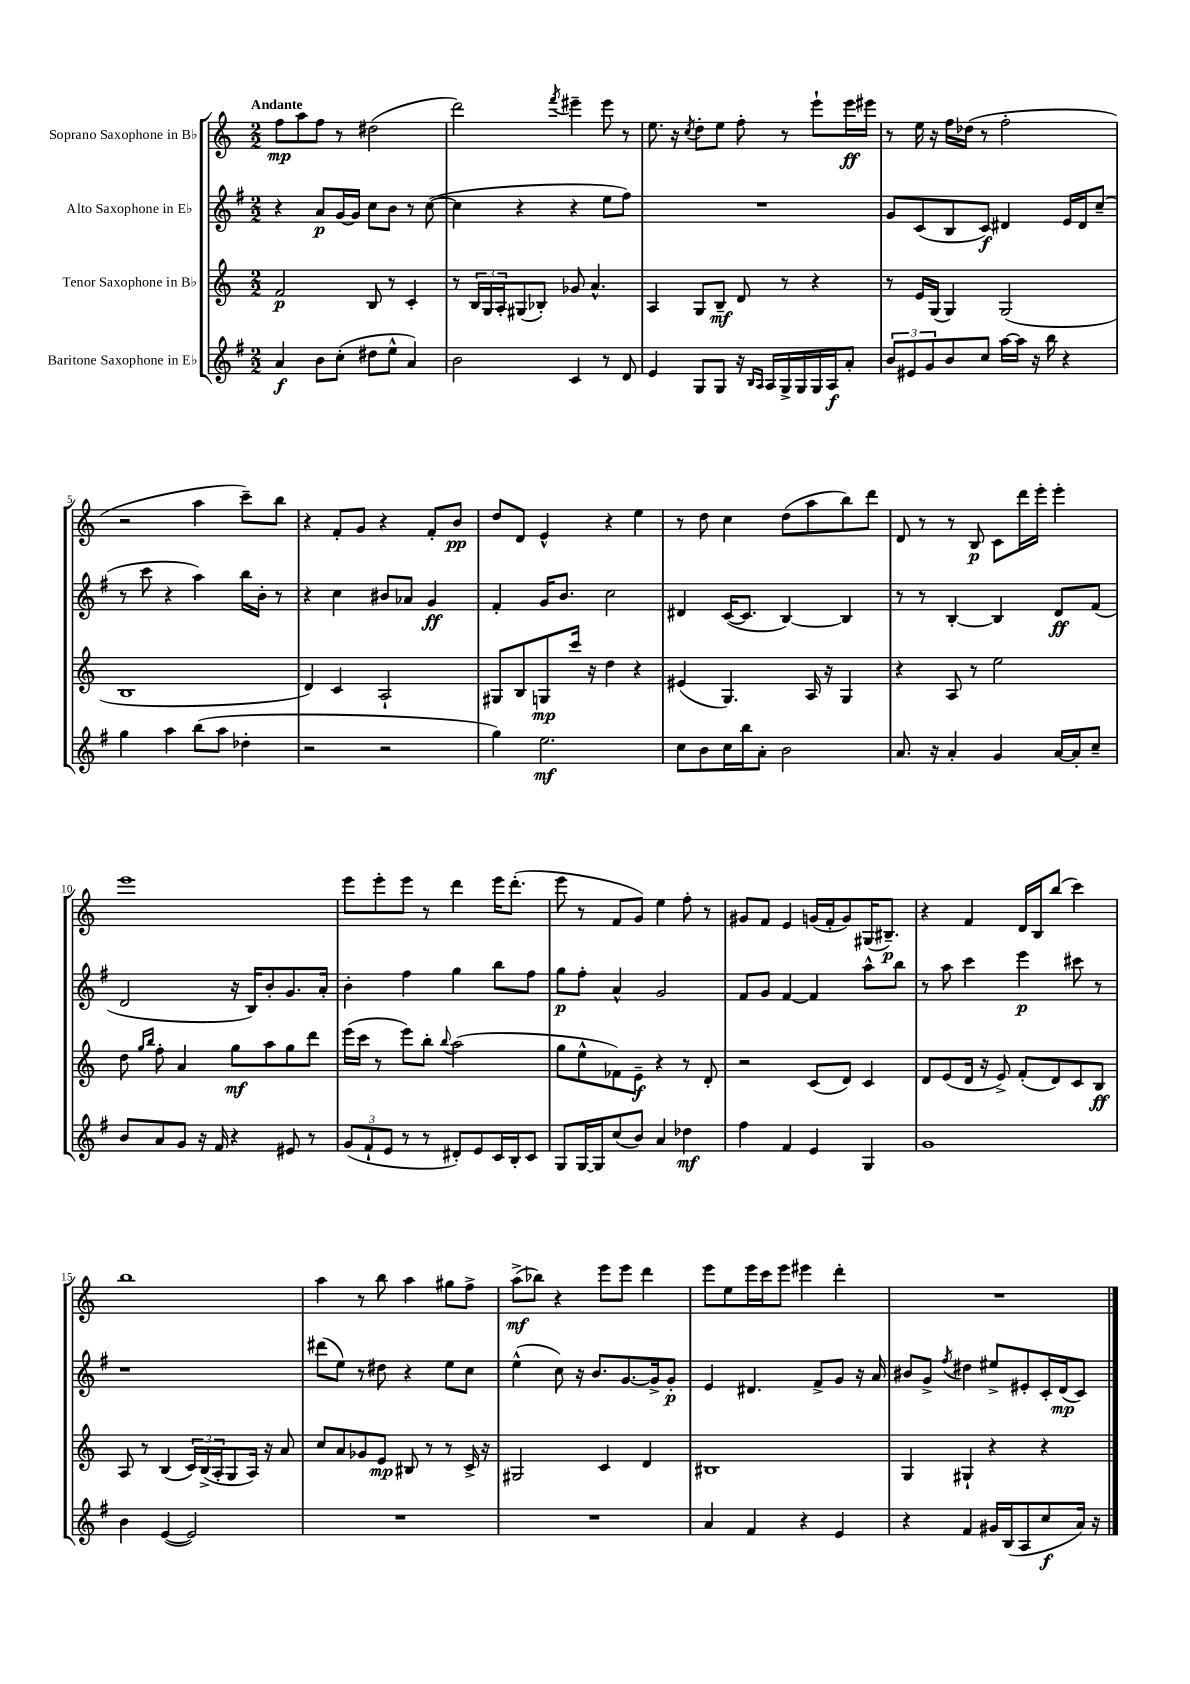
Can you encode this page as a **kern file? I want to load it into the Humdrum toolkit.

**kern	**dynam	**kern	**dynam	**kern	**dynam	**kern	**dynam
*part4	*part4	*part3	*part3	*part2	*part2	*part1	*part1
*staff4	*staff4	*staff3	*staff3	*staff2	*staff2	*staff1	*staff1
*I"Baritone Saxophone in E♭	*	*I"Tenor Saxophone in B♭	*	*I"Alto Saxophone in E♭	*	*I"Soprano Saxophone in B♭	*
*clefG2	*	*clefG2	*	*clefG2	*	*clefG2	*
*k[f#]	*	*k[]	*	*k[f#]	*	*k[]	*
*M2/2	*	*M2/2	*	*M2/2	*	*M2/2	*
=1	=1	=1	=1	=1	=1	=1	=1
!	!	!	!	!	!	!LO:TX:a:B:t=Andante	!
4a/	f	2f/	p	4r	.	8ff\L	mp
.	.	.	.	.	.	8aa\	.
8b\L	.	.	.	8a/L	p	8ff\J	.
(8cc'\J	.	.	.	[16g/L	.	8r	.
.	.	.	.	16g/JJ]	.	.	.
8dd#X\L	.	8B/	.	8cc\L	.	(2dd#X\	.
8ee^^\J	.	8r	.	8b\J	.	.	.
4a/)	.	4c'/	.	8r	.	.	.
.	.	.	.	([8cc\	.	.	.
=2	=2	=2	=2	=2	=2	=2	=2
2b\	.	8r	.	4cc\]	.	2ddd\)	.
.	.	24B/LL	.	.	.	.	.
.	.	24G/	.	.	.	.	.
.	.	24A'/J	.	.	.	.	.
.	.	(8G#X/	.	4r	.	.	.
.	.	8B-X'/J)	.	.	.	.	.
.	.	.	.	.	.	8qfff/	.
4c/	.	8g-X/	.	4r	.	4eee#X~\	.
.	.	4.a^^/	.	.	.	.	.
8r	.	.	.	8ee\L	.	8eee#\	.
8d/	.	.	.	8ff#\J)	.	8r	.
=3	=3	=3	=3	=3	=3	=3	=3
4e/	.	4A/	.	1r	.	8.ee\	.
.	.	.	.	.	.	16r	.
.	.	.	.	.	.	8qcc/	.
8G/L	.	8G/L	.	.	.	8dd'\L	.
8G/J	.	8B~/J	mf	.	.	8ee\J	.
16r	.	8d/	.	.	.	8ff'\	.
16qqB/LL	.	.	.	.	.	.	.
16qqA/JJ	.	.	.	.	.	.	.
16A/LL	.	.	.	.	.	.	.
16G^/	.	8r	.	.	.	8r	.
16G/	.	.	.	.	.	.	.
16G/	.	4r	.	.	.	8eee`\L	.
16A/J	f	.	.	.	.	.	.
8a'/J	.	.	.	.	.	16eee\L	ff
.	.	.	.	.	.	16eee#X\JJ	.
=4	=4	=4	=4	=4	=4	=4	=4
12b/L	.	8r	.	8g/L	.	8r	.
12e#X/	.	.	.	.	.	.	.
.	.	16e/LL	.	(8c/	.	16ee\	.
12g/	.	.	.	.	.	.	.
.	.	(16G/JJ	.	.	.	16r	.
8b/	.	4G/)	.	8B/	.	16ff\LL	.
.	.	.	.	.	.	(16dd-X\JJ	.
8cc/J	.	.	.	8c/J)	f	8r	.
[16aa\LL	.	(2G/	.	4d#X/	.	2ff'\	.
16aa\JJ]	.	.	.	.	.	.	.
16r	.	.	.	.	.	.	.
16bb\	.	.	.	.	.	.	.
4r	.	.	.	16e/LL	.	.	.
.	.	.	.	16d#/J	.	.	.
.	.	.	.	(8cc~/J	.	.	.
!!LO:LB:g=z
=5	=5	=5	=5	=5	=5	=5	=5
4gg\	.	1B	.	8r	.	2r	.
.	.	.	.	8ccc\	.	.	.
4aa\	.	.	.	4r	.	.	.
(8bb\L	.	.	.	4aa\)	.	4aa\	.
8aa\J	.	.	.	.	.	.	.
4dd-X'\	.	.	.	16bb\LL	.	8ccc~\L)	.
.	.	.	.	16b'\JJ	.	.	.
.	.	.	.	8r	.	8bb\J	.
=6	=6	=6	=6	=6	=6	=6	=6
2r	.	4d/)	.	4r	.	4r	.
.	.	4c/	.	4cc\	.	8f'/L	.
.	.	.	.	.	.	8g/J	.
2r	.	2A`/	.	8b#X/L	.	4r	.
.	.	.	.	8a-X/J	.	.	.
.	.	.	.	4g/	ff	8f'/L	.
.	.	.	.	.	.	8b/J	pp
=7	=7	=7	=7	=7	=7	=7	=7
4gg\)	.	8G#X/L	.	4f#'/	.	8dd/L	.
.	.	8B/	.	.	.	8d/J	.
2.ee\	mf	8Gn/	mp	16g/KL	.	4e^^/	.
.	.	.	.	8.b/J	.	.	.
.	.	16ccc/Jk	.	.	.	.	.
.	.	16r	.	.	.	.	.
.	.	4dd\	.	2cc\	.	4r	.
.	.	4r	.	.	.	4ee\	.
=8	=8	=8	=8	=8	=8	=8	=8
8cc\L	.	(4e#X/	.	4d#X/	.	8r	.
8b\	.	.	.	.	.	8dd\	.
16cc\L	.	4.G/)	.	([16c/KL	.	4cc\	.
16bb\J	.	.	.	8.c/J]	.	.	.
8a'\J	.	.	.	.	.	.	.
2b\	.	.	.	[4B/)	.	(8dd\L	.
.	.	16A/	.	.	.	8aa\	.
.	.	16r	.	.	.	.	.
.	.	4G/	.	4B/]	.	8bb\)	.
.	.	.	.	.	.	8ddd\J	.
=9	=9	=9	=9	=9	=9	=9	=9
8.a/	.	4r	.	8r	.	8d/	.
.	.	.	.	8r	.	8r	.
16r	.	.	.	.	.	.	.
4a'/	.	8A/	.	[4B'/	.	8r	.
.	.	8r	.	.	.	8B/	p
4g/	.	2ee\	.	4B/]	.	8c\L	.
.	.	.	.	.	.	16ddd\L	.
.	.	.	.	.	.	16eee'\JJ	.
[16a/LL	.	.	.	8d/L	ff	4eee'\	.
16a'/J]	.	.	.	.	.	.	.
8cc~/J	.	.	.	(8f#/J	.	.	.
!!LO:LB:g=z
=10	=10	=10	=10	=10	=10	=10	=10
8b/L	.	8dd\	.	2d/	.	1eee	.
.	.	16qqgg/LL	.	.	.	.	.
.	.	16qqbb/JJ	.	.	.	.	.
8a/	.	8ff'\	.	.	.	.	.
8g/J	.	4a/	.	.	.	.	.
16r	.	.	.	.	.	.	.
16f#/	.	.	.	.	.	.	.
4r	.	8gg\L	mf	16r	.	.	.
.	.	.	.	16B/KL)	.	.	.
.	.	8aa\	.	8b'/	.	.	.
8e#X/	.	8gg\	.	8.g/	.	.	.
8r	.	8ddd\J	.	.	.	.	.
.	.	.	.	16a'/Jk	.	.	.
=11	=11	=11	=11	=11	=11	=11	=11
(12g/L	.	(16eee\LL	.	4b'\	.	8eee\L	.
.	.	16ccc\JJ	.	.	.	.	.
12f#`/	.	.	.	.	.	.	.
.	.	8r	.	.	.	8eee'\	.
12e/J	.	.	.	.	.	.	.
8r	.	8eee\L)	.	4ff#\	.	8eee\J	.
8r	.	8bb'\J	.	.	.	8r	.
.	.	8qqbb/	.	.	.	.	.
8d#X'/L)	.	(2aa\	.	4gg\	.	4ddd\	.
8e/	.	.	.	.	.	.	.
16c/L	.	.	.	8bb\L	.	16eee\KL	.
16B'/J	.	.	.	.	.	(8.ddd'\J	.
8c/J	.	.	.	8ff#\J	.	.	.
=12	=12	=12	=12	=12	=12	=12	=12
8G/L	.	8gg\L	.	8gg\L	p	8eee\	.
[16G/L	.	8ee^^\	.	8ff#'\J	.	8r	.
16G/J]	.	.	.	.	.	.	.
(8cc/	.	8f-X\)	.	4a^^/	.	8f/L	.
8b/J)	.	8e~\J	f	.	.	8g/J)	.
4a/	.	4r	.	2g/	.	4ee\	.
4dd-X\	mf	8r	.	.	.	8ff'\	.
.	.	8d'/	.	.	.	8r	.
=13	=13	=13	=13	=13	=13	=13	=13
4ff#\	.	2r	.	8f#/L	.	8g#X/L	.
.	.	.	.	8g/J	.	8f/J	.
4f#/	.	.	.	[4f#/	.	4e/	.
4e/	.	(8c/L	.	4f#/]	.	(16gn/LL	.
.	.	.	.	.	.	16f'/J	.
.	.	8d/J)	.	.	.	8g/)	.
4G/	.	4c/	.	8aa^^\L	.	(16G#X/K	.
.	.	.	.	.	.	8.B#X~/J)	p
.	.	.	.	8bb\J	.	.	.
=14	=14	=14	=14	=14	=14	=14	=14
1g	.	8d/L	.	8r	.	4r	.
.	.	(8e/	.	8aa\	.	.	.
.	.	16d/Jk	.	4ccc\	.	4f/	.
.	.	16r	.	.	.	.	.
.	.	8e^/)	.	.	.	.	.
.	.	(8f'/L	.	4eee\	p	16d/LL	.
.	.	.	.	.	.	16B/J	.
.	.	8d/)	.	.	.	(8bb/J	.
.	.	8c/	.	8ccc#X\	.	4ccc\)	.
.	.	8B/J	ff	8r	.	.	.
!!LO:LB:g=z
=15	=15	=15	=15	=15	=15	=15	=15
4b\	.	8A/	.	1r	.	1bb	.
.	.	8r	.	.	.	.	.
([4e/	.	(4B/	.	.	.	.	.
2e/])	.	24c/LL)	.	.	.	.	.
.	.	(24B^/	.	.	.	.	.
.	.	24A'/J	.	.	.	.	.
.	.	8G/	.	.	.	.	.
.	.	16A/Jk)	.	.	.	.	.
.	.	16r	.	.	.	.	.
.	.	8a/	.	.	.	.	.
=16	=16	=16	=16	=16	=16	=16	=16
1r	.	8cc/L	.	(8ddd#X\L	.	4aa\	.
.	.	8a/	.	8ee\J)	.	.	.
.	.	8g-X/	.	8r	.	8r	.
.	.	8e/J	mp	8dd#X\	.	8bb\	.
.	.	8B#X/	.	4r	.	4aa\	.
.	.	8r	.	.	.	.	.
.	.	8r	.	8ee\L	.	8gg#X\L	.
.	.	16c^/	.	8cc\J	.	8ff^\J	.
.	.	16r	.	.	.	.	.
=17	=17	=17	=17	=17	=17	=17	=17
1r	.	2G#X/	.	(4ee^^\	.	(8aa^\L	mf
.	.	.	.	.	.	8bb-X\J)	.
.	.	.	.	8cc\)	.	4r	.
.	.	.	.	16r	.	.	.
.	.	.	.	8.b/L	.	.	.
.	.	4c/	.	.	.	8eee\L	.
.	.	.	.	[8.g/	.	8eee\J	.
.	.	4d/	.	.	.	4ddd\	.
.	.	.	.	16g^/k]	.	.	.
.	.	.	.	8g'/J	p	.	.
=18	=18	=18	=18	=18	=18	=18	=18
4a/	.	1B#X	.	4e/	.	8eee\L	.
.	.	.	.	.	.	8ee\	.
4f#/	.	.	.	4.d#X/	.	16eee\L	.
.	.	.	.	.	.	16ccc\J	.
.	.	.	.	.	.	8eee\J	.
4r	.	.	.	.	.	4eee#X\	.
.	.	.	.	8f#^/L	.	.	.
4e/	.	.	.	8g/J	.	4ddd'\	.
.	.	.	.	16r	.	.	.
.	.	.	.	16a/	.	.	.
=19	=19	=19	=19	=19	=19	=19	=19
4r	.	4G/	.	8b#X/L	.	1r	.
.	.	.	.	8g^/J	.	.	.
.	.	.	.	8qff#/	.	.	.
4f#/	.	4G#X`/	.	4dd#X\	.	.	.
16g#X/LL	.	4r	.	8ee#X^/L	.	.	.
(16B/J	.	.	.	.	.	.	.
8A/	.	.	.	8e#X'/	.	.	.
8cc/	f	4r	.	16c'/L	.	.	.
.	.	.	.	(16d/J	mp	.	.
16a/Jk)	.	.	.	8c/J)	.	.	.
16r	.	.	.	.	.	.	.
==	==	==	==	==	==	==	==
*-	*-	*-	*-	*-	*-	*-	*-
